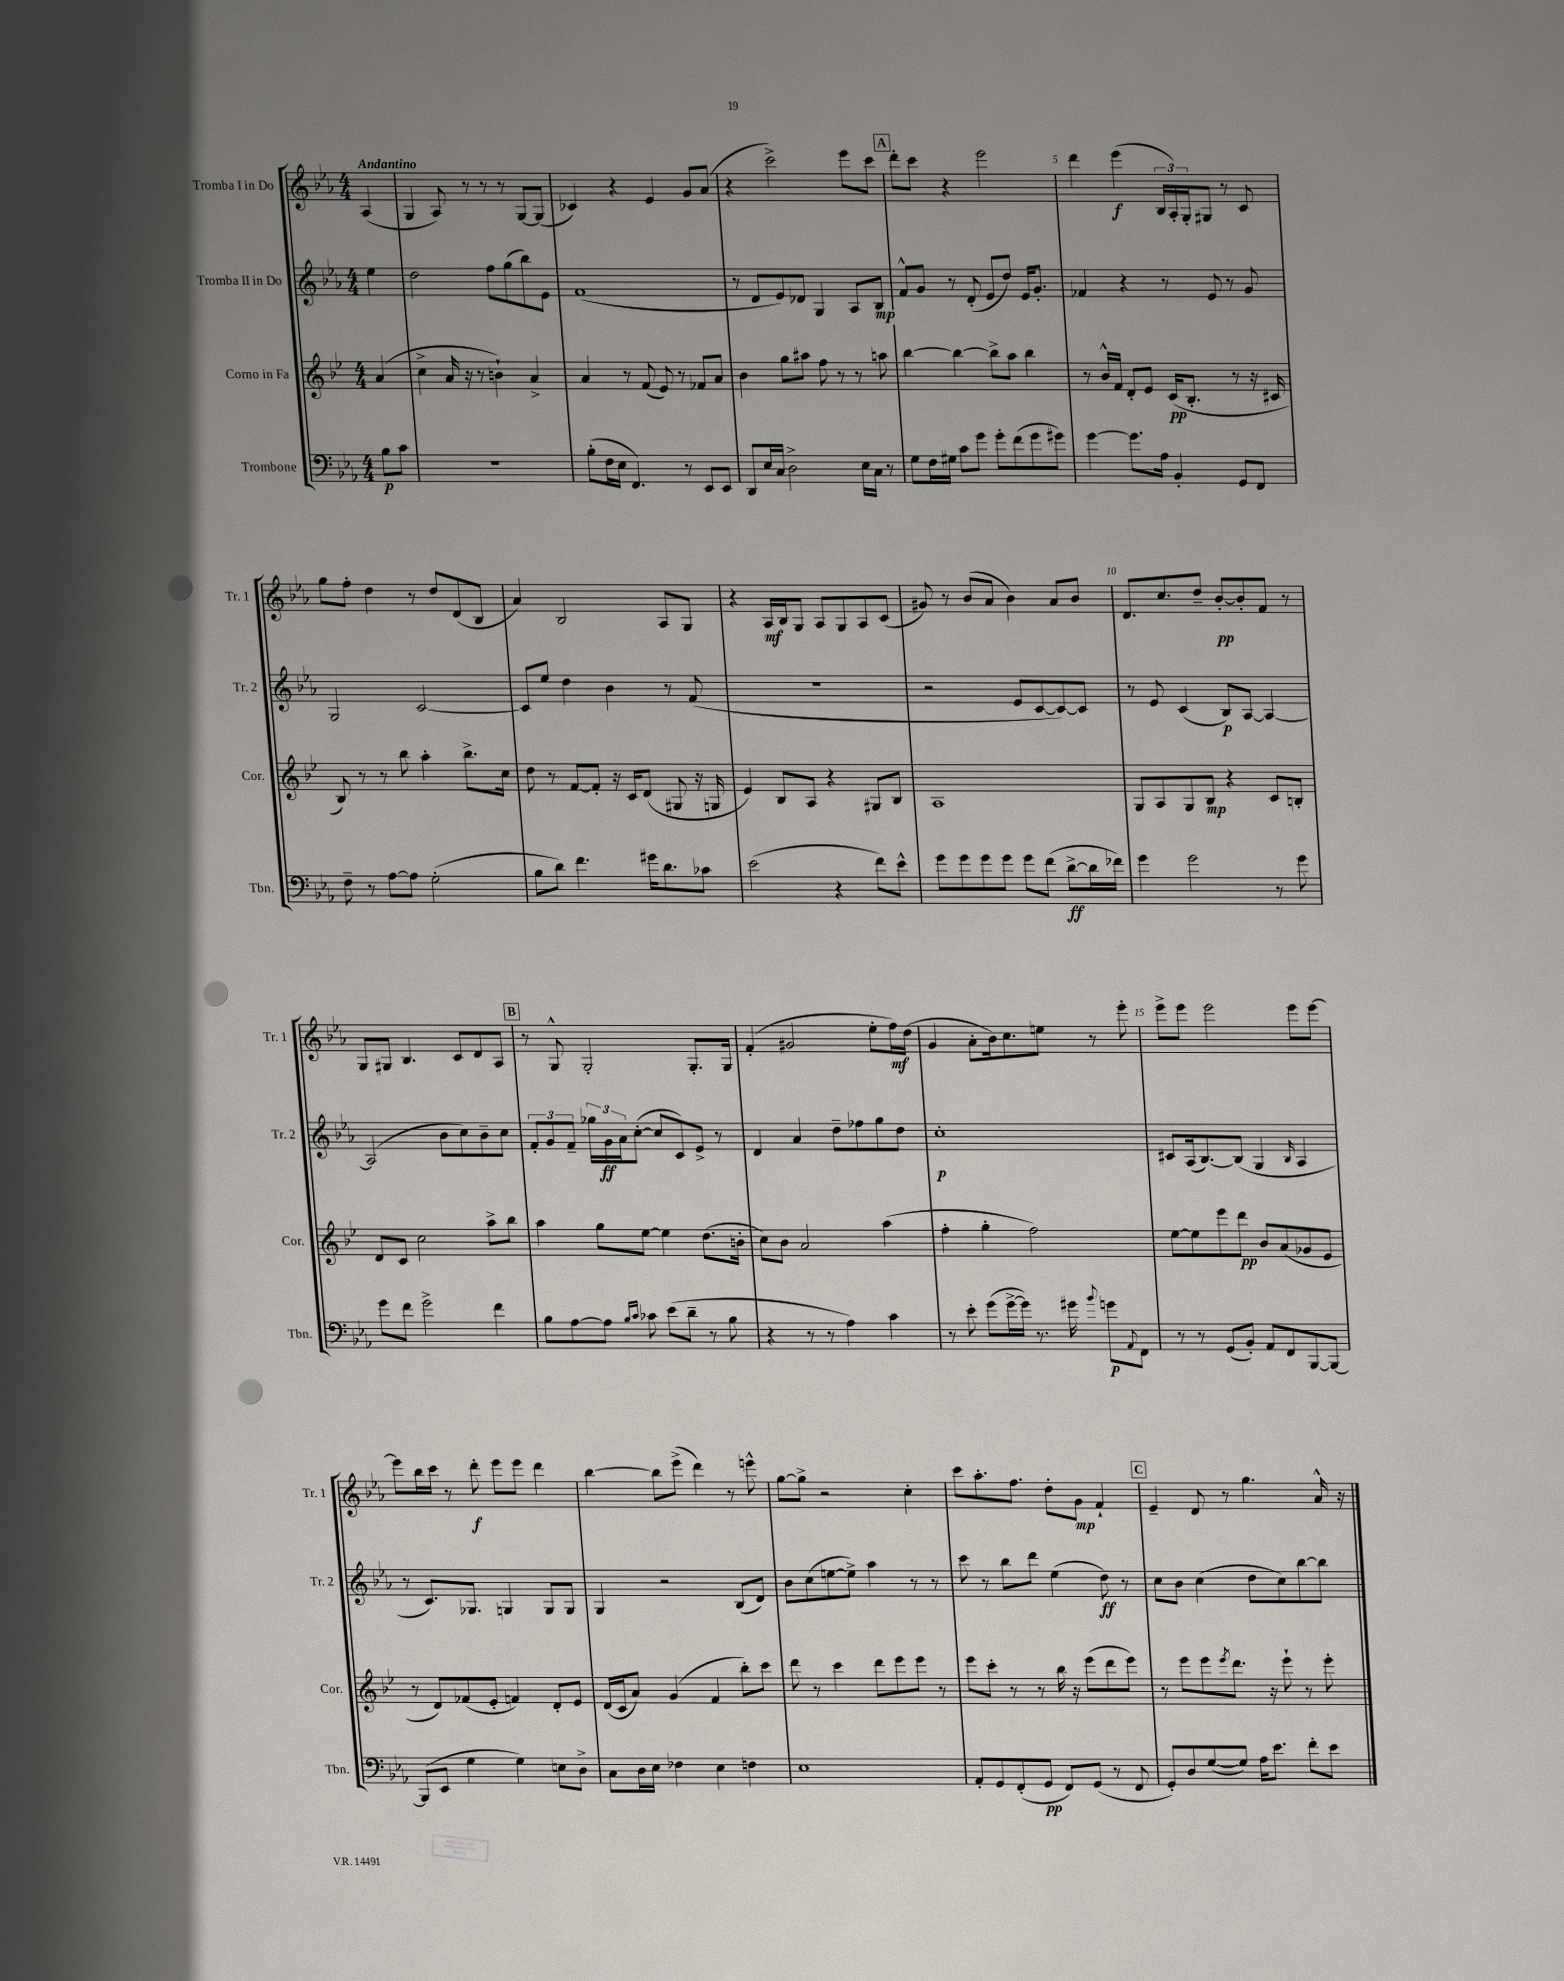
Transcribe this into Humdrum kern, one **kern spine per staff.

**kern	**kern	**kern	**kern
*staff4	*staff3	*staff2	*staff1
*clefF4	*clefG2	*clefG2	*clefG2
*k[b-e-a-]	*k[b-e-]	*k[b-e-a-]	*k[b-e-a-]
*M4/4	*M4/4	*M4/4	*M4/4
8B-	(4a	4ee-	(4A-
8c	.	.	.
=	=	=	=
1r	4cc^	2dd	4G
.	16a	.	8A-)
.	16r	.	.
.	8r	.	8r
.	4b`)	8ff	8r
.	.	(8gg	8r
.	4a^	8bb-)	[8G
.	.	8e-	(8G]
=	=	=	=
(8B-'	4a	(1f	4c-)
16F	.	.	.
16E-	.	.	.
4.FF)	8r	.	4r
.	(8f	.	.
.	8e-)	.	4e-
8r	8r	.	.
8EE-	8f-	.	8g
8EE-	8a	.	(8a-
=	=	=	=
8DD	4b-	8r	4r
16E-	.	8d	.
16C	.	.	.
2D^	8gg	8e-)	2ccc^)
.	8aa#	8d-	.
.	8ff	4G	.
.	8r	.	.
16E-	8r	8A-	8eee-
16C	.	.	.
8r	8aa	8B-	8ccc
=	=	=	=
8G	[4bb-	8f^^	8ddd'
16F	.	8g	8ccc
16G#	.	.	.
8c	4bb-_	8r	4r
8g	.	(8d'	.
8g'	8bb-^]	8e-	2eee-
(8f	8aa	8dd)	.
8g	4bb-	16e-	.
.	.	8.g'	.
8g#)	.	.	.
=	=	=	=
[4g	8r	4f-	4ddd
.	16b-^^	.	.
.	16f	.	.
8.g]	8d'	4r	(4eee-
.	8e-	.	.
16A-	.	.	.
4BB-'	(16c	8r	24B-
.	.	.	24A-')
.	8.B-'	.	.
.	.	.	24G'
.	.	8e-	8G#
8GG	8r	8r	8r
8FF	16r	8g	8c
.	16c#	.	.
=	=	=	=
8F~	8B-)	2G	8gg
8r	8r	.	8ff'
[8A-	8r	.	4dd
8A-]	8bb-	.	.
(2G'	4aa'	[2c	8r
.	.	.	8dd
.	8.bb-^	.	(8d
.	.	.	8B-
.	16cc	.	.
=	=	=	=
8B-	8dd	8c]	4a-)
8d)	8r	8ee-	.
4.f	[8f	4dd	2B-
.	8f']	.	.
.	16r	4b-	.
.	16c	.	.
16g#	(8d	.	.
8.d	.	.	.
.	8G#	8r	8A-
8c-	16r	(8f	8G
.	16G	.	.
=	=	=	=
(2e-	4e-)	1r	4r
.	8B-	.	16A-
.	.	.	16B-
.	8A	.	8G
4r	4r	.	8A-
.	.	.	8G
8f)	8G#	.	8A-
8e-^^	8B-	.	(8c
=	=	=	=
8g	1A	2r	8g#)
8g	.	.	8r
8g	.	.	(8b-
8g	.	.	8a-
8g	.	8e-	4b-)
(8f	.	[8c	.
[8d^	.	8c_)	8a-
16d]	.	8c]	8b-
16f-)	.	.	.
=	=	=	=
4g	8G	8r	8.d
.	8A	8e-	.
.	.	.	8.cc
2g	8G	(4c	.
.	8B-	.	8dd~
.	4r	8B-)	[8b-'
.	.	[8A-	8b-']
8r	8c	4A-_	8f
8g	8B'	.	8r
=	=	=	=
8g	8d	(2A-]	8G
8f	8c	.	8G#
2g^	2cc	.	4.B-
.	.	8b-	.
.	.	8cc)	8c
4f	8aa^	8b-~	8d
.	8bb-	8cc	8A-
=	=	=	=
8B-	4aa	12f'	8r
.	.	12g	.
[8A-	.	.	8G^^
.	.	12f~	.
8A-]	8gg	24gg-	2G'
.	.	24g	.
.	.	24a-	.
16qqB-	.	.	.
16qqc	.	.	.
8c-	[8ee-	([8cc'	.
(8e-	4ee-]	8cc]	.
8d~	.	8c)	.
8r	(8.dd	8e-^	8.G'
8B-	.	8r	.
.	16b'	.	16G
=	=	=	=
4r	8cc)	4d	(4f'
.	8b-	.	.
8r	2a	4a-	2g#
8r	.	.	.
4A-)	.	8dd~	.
.	.	8ff-	.
4c	(4aa	8gg	8ee-'
.	.	8dd	16ff)
.	.	.	(16dd
=	=	=	=
8r	4ff'	1cc'	4g
8e-'	.	.	.
(8g	4gg'	.	8a-'
[16g^	.	.	16b-)
16g])	.	.	8.cc
8.r	2ff)	.	.
.	.	.	8ee
16g#	.	.	.
8qqb-	.	.	.
8g	.	.	8r
8qqAA-	.	.	.
8FF	.	.	8eee-'
=	=	=	=
8r	[8ee-	8c#	8eee-^
8r	8ee-]	(16A-	8eee-
.	.	[8.B-)	.
(8GG	8eee-	.	2eee-
8BB-')	8ddd	(8B-]	.
8AA-	8b-	4G	.
8FF	(8a	.	.
.	.	16qqB-	.
[8BBB-	8g-	4A-	8eee-
8BBB-_	8e-	.	[8eee-
=	=	=	=
(8BBB-]	8r	8r	8eee-]
8EE-	8d)	8.c)	16bb-
.	.	.	16ccc
4G	(8f-	.	8r
.	.	8.G-	.
.	8e-'	.	8ddd'
4G)	4f)	4G	8eee-
.	.	.	8eee-
8E	8d'	8G	4ddd
8D^	8e-	8G	.
=	=	=	=
8C	(16d	4G	[4bb-
.	16c	.	.
16D	8a)	.	.
16E-	.	.	.
4F-	(4g	2r	8bb-]
.	.	.	(8eee-^
4E-	4f	.	4ddd)
4F	8bb-')	(8B-	8r
.	8ccc	8d)	8eee^^
=	=	=	=
1E-	8ddd	8b-	[8gg
.	8r	(8cc	8gg^]
.	4ccc	[8ee	2r
.	.	8ee^])	.
.	8ddd	4aa-	.
.	8eee-	.	.
.	8eee-	8r	4cc'
.	8r	8r	.
=	=	=	=
8AA-'	8eee-	8ccc	8ccc
8GG	8ccc'	8r	8.aa-'
(8FF'	8r	8bb-	.
.	.	.	8.ff
8GG	8r	8ddd	.
8FF)	16bb-	(4ee-	8dd'
.	16r	.	.
(8GG	(8eee-	.	8g
8r	8ddd	8dd)	4f`
8FF	8eee-)	8r	.
=	=	=	=
8GG')	8r	8cc	4e-~
8D	8eee-	8b-	.
([8G	8eee-	(4cc	8d
.	8qeee-	.	.
8G])	8.ddd	.	8r
16A-	.	8dd	4.gg
8.e-	16r	.	.
.	8eee-`	8cc)	.
8f'	8r	[8bb-	.
8e-	8eee-'	8bb-]	16a-^^
.	.	.	16r
==	==	==	==
*-	*-	*-	*-
